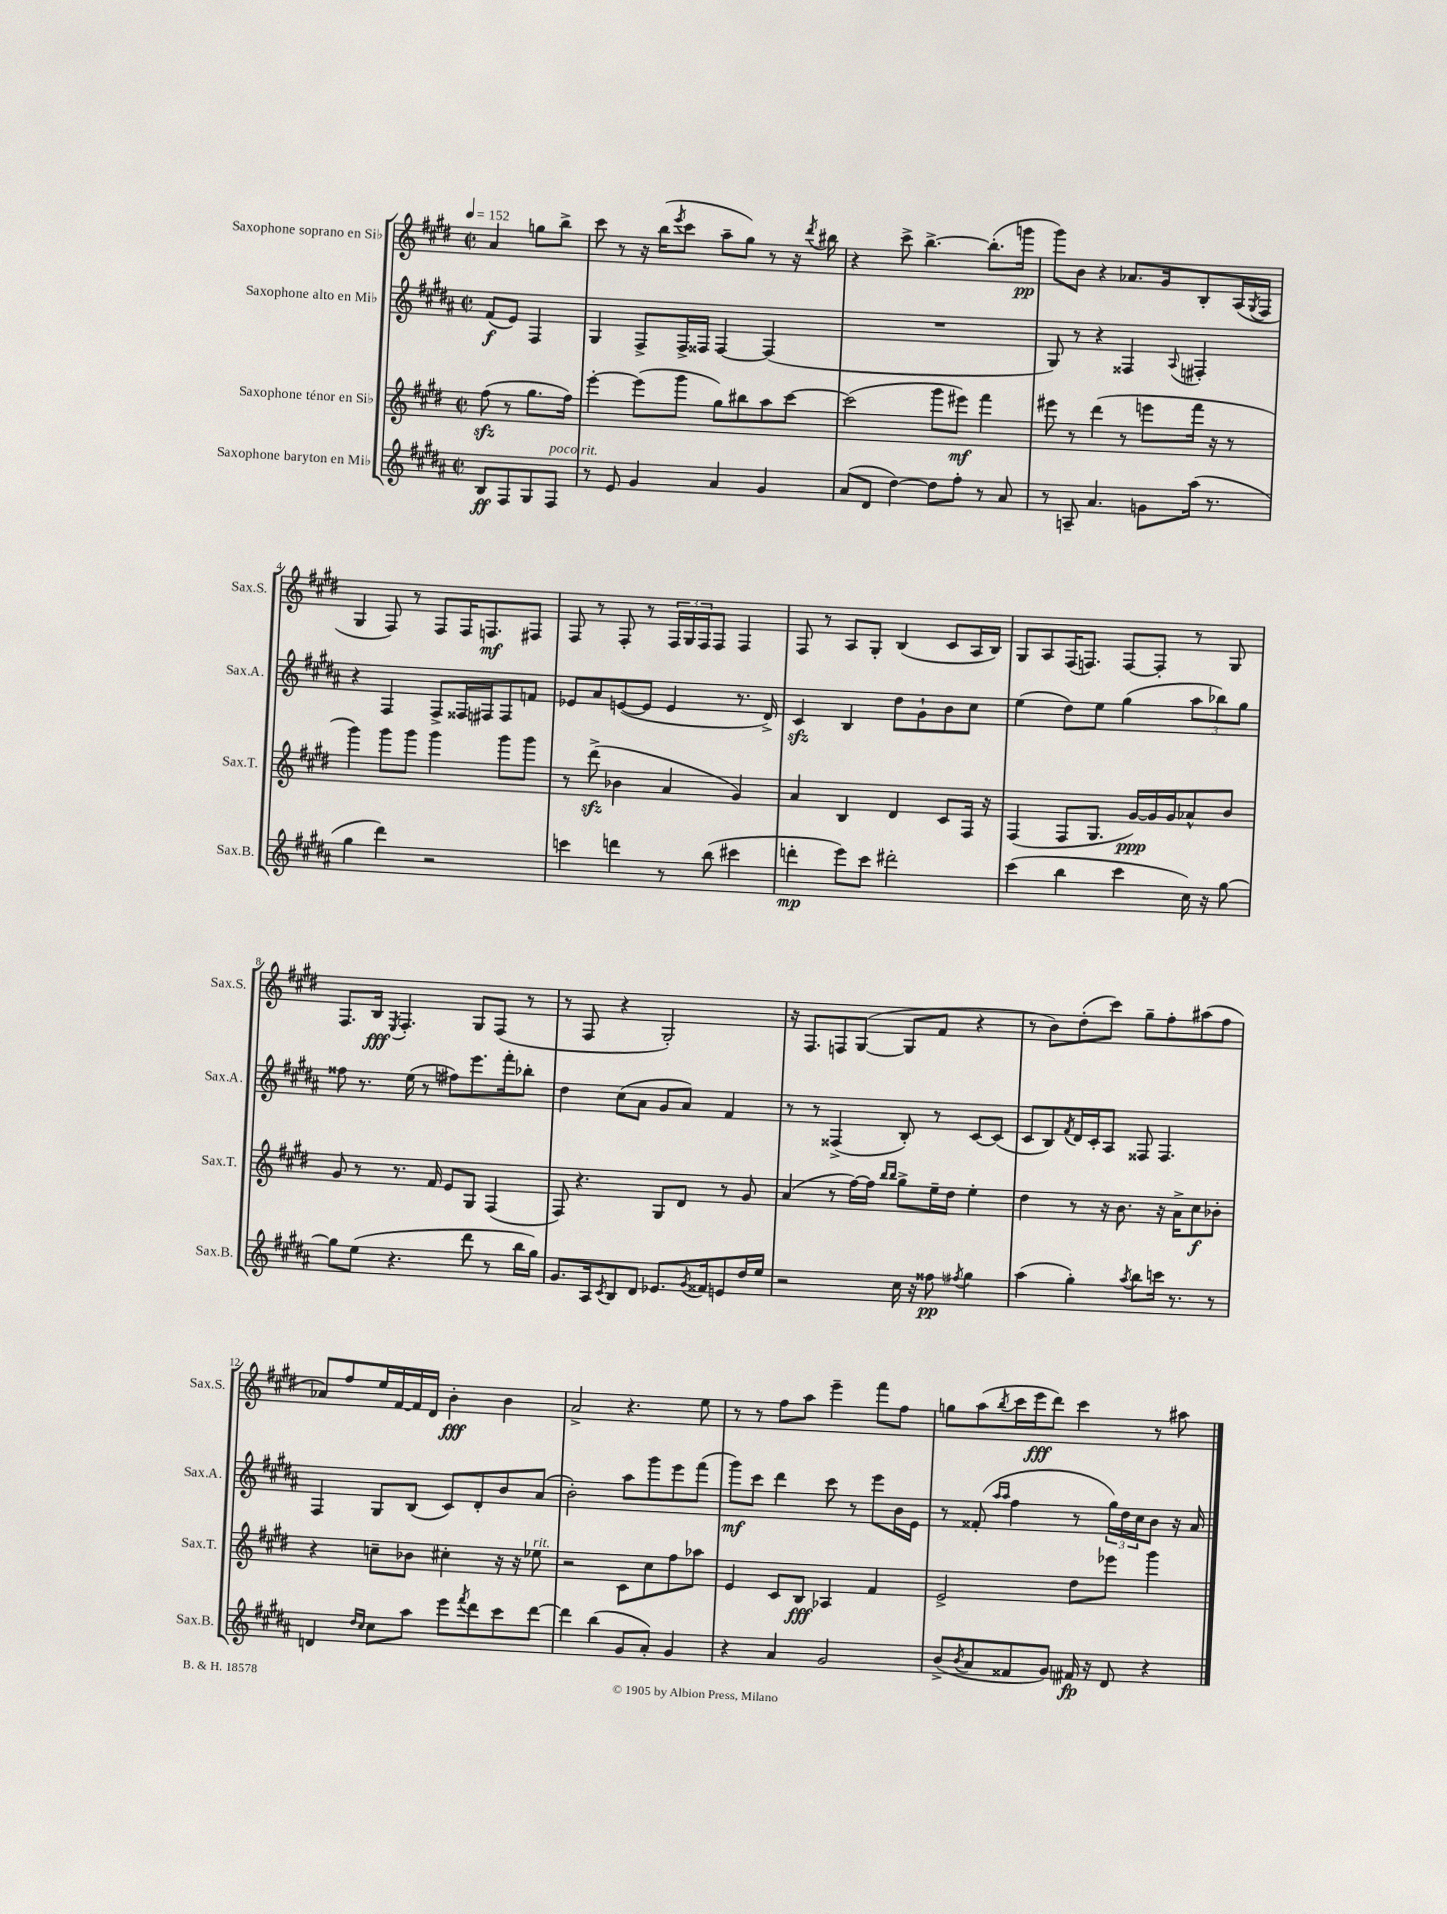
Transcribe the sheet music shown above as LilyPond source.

<<
\new StaffGroup <<
\new Staff = "s0" \with { instrumentName = "Saxophone soprano en Sib" shortInstrumentName = "Sax.S." } {
    \clef treble \key e \major \defaultTimeSignature \time 2/2 \partial 2 \tempo 4 = 152
    a'4 g''8 b''8-> |
    cis'''8 r8 r16 b''16( \acciaccatura { e'''8 } cis'''8 a''8-- gis''8) r8 r16 \acciaccatura { dis'''8 } bis''16 |
    r4 cis'''8-> b''4.~-> b''8.-.( g'''16\pp |
    gis'''8) b'8 r4 aes'8. gis'16 b8-. a16( \acciaccatura { gis8 } fis16 |
    gis4 fis8) r8 fis8 fis16 f8.\mf fis8 |
    fis8 r8 fis8-. r8 \tuplet 3/2 { fis16 gis16 fis16 } fis8 fis4 |
    fis8 r8 a8 gis8-. b4( cis'8 a16 b16) |
    gis8 a8 fis16( f8.) f8~ f8-. r8 gis8 |
    fis8. b16\fff \acciaccatura { e8 } fis4.-. gis8 fis8( r8 |
    r8 fis8 r4 gis2-.) |
    r16 fis8. f8 gis8~( gis8 fis'8 r4 |
    r8 b'8) dis''8-.( cis'''8) gis''8-- fis''8-. ais''8( fis''8 |
    aes'8) fis''8 e''16 fis'16~ fis'16 dis'16 b'4-.\fff b'4 |
    a'2-> r4. e''8 |
    r8 r8 fis''8 a''8 e'''4-- fis'''8 fis''8 |
    g''8 a''8( \acciaccatura { b''8 } cis'''16 e'''16\fff dis'''8) cis'''4 r8 ais''8 \bar "|." |
}
\new Staff = "s1" \with { instrumentName = "Saxophone alto en Mib" shortInstrumentName = "Sax.A." } {
    \clef treble \key b \major \defaultTimeSignature \time 2/2 \partial 2
    fis'8\f( e'8) fis4 |
    gis4 fis8-> fis16-> fisis16 fisis4~ fisis4( |
    R1 |
    gis8) r8 r4 fisis4 \appoggiatura { ais8 } fis4-. |
    r4 fis4 fis8-> fisis16 fis16 fis8 f'8 |
    ees'8 ais'8 e'8~( e'8 e'4 r8. dis'16->) |
    cis'4\sfz b4 dis''8 gis'8-! b'8 cis''8 |
    e''4( dis''8) e''8 gis''4( \tuplet 3/2 { ais''8 bes''8) gis''8 } |
    fisis''8 r8. e''16( r8 fis''8) e'''8. fis'''16-. bes''8-. |
    dis''4 cis''8( ais'8 gis'8 ais'8) fis'4 |
    r8 r8 fisis4->( b8-.) r8 cis'8~ cis'8( |
    cis'8 b8) \acciaccatura { fis'8 } dis'16 cis'16-. ais8 fisis8 fisis4. |
    fis4 gis8 b8( cis'8) dis'8-. b'8 ais'8( |
    b'2-.) ais''8 gis'''8 e'''8 fis'''8( |
    gis'''8\mf) cis'''8 dis'''4 cis'''8 r8 e'''8 b'16 e'16 |
    r8 fisis'8-.( \grace { ais''16 ais''16 } fis''4 r8 \tuplet 3/2 { gis''16) dis''16 cis''16 } b'8 r16 ais'16 \bar "|." |
}
\new Staff = "s2" \with { instrumentName = "Saxophone ténor en Sib" shortInstrumentName = "Sax.T." } {
    \clef treble \key e \major \defaultTimeSignature \time 2/2 \partial 2
    fis''8\sfz( r8 gis''8. fis''16) |
    e'''4~-. e'''8( gis'''8 gis''8) bis''8 a''8 cis'''8~ |
    cis'''2( gis'''8 eis'''8\mf) fis'''4 |
    eis'''8 r8 dis'''4( r8 e'''8 fis'''16 r16 r8 |
    gis'''4) gis'''8 gis'''8 gis'''4 gis'''8 gis'''8 |
    r8 dis'''8->\sfz( bes'4 a'4 gis'4) |
    a'4 b4 dis'4 cis'8 fis16 r16 |
    fis4( fis8 gis8. gis'16~\ppp) gis'16 gis'16 aes'8-^ b'8 |
    gis'8 r8 r8. fis'16 e'8 gis8 fis4( |
    fis8) r4. gis8 dis'8 r8 gis'8 |
    a'4( r8 fis''16~) fis''16 \grace { b''16 b''16 } gis''8-> e''16-- dis''16 e''4-. |
    dis''4 r8 r16 b'8. r16 a'16-> cis''8\f bes'8-. |
    r4 c''8-- bes'8 cis''4-. r16 r16 ees''8^\markup { \italic "rit." } |
    r2 cis'8 cis''8 fis''8 aes''8 |
    e'4 cis'8 b8\fff aes4 fis'4 |
    e'2-> dis''8 ees'''8 gis'''4 \bar "|." |
}
\new Staff = "s3" \with { instrumentName = "Saxophone baryton en Mib" shortInstrumentName = "Sax.B." } {
    \clef treble \key b \major \defaultTimeSignature \time 2/2 \partial 2
    b8\ff fis8 gis8 fis8^\markup { \italic "poco rit." } |
    r8 e'8 gis'4 ais'4 gis'4 |
    ais'8( dis'8 dis''4~) dis''8 fis''8-. r8 ais'8 |
    r8 a8-- ais'4. g'8 ais''16( r8. |
    gis''4 dis'''4) r2 |
    c'''4 d'''4 r8 b''8( cis'''4 |
    d'''4-.\mp e'''8) cis'''8 dis'''2-. |
    cis'''4( b''4 cis'''4 cis''16) r16 gis''8~ |
    gis''8 e''8( r4. dis'''8 r8 b''16 gis''16) |
    gis'8. ais16 \acciaccatura { cis'8 } b8 dis'8 ees'8. \acciaccatura { gis'8 } fisis'16 e'8 dis''16 e''16 |
    r2 cis''16 r16 fisis''8\pp \acciaccatura { fis''8 } gis''4 |
    ais''4( gis''4-.) \acciaccatura { ais''8 } b''8 c'''16 r8. r8 |
    d'4 \grace { dis''16 cis''16 } cis''8 ais''8 e'''8 \acciaccatura { fis'''8 } dis'''8 cis'''8 dis'''8~ |
    dis'''4 b''4( gis'8 ais'8-.) gis'4 |
    r4 ais'4 gis'2 |
    b'8->( \acciaccatura { b'8 } ais'8 fisis'8 gis'8) fis'16\fp r16 dis'8 r4 \bar "|." |
}
>>
>>
